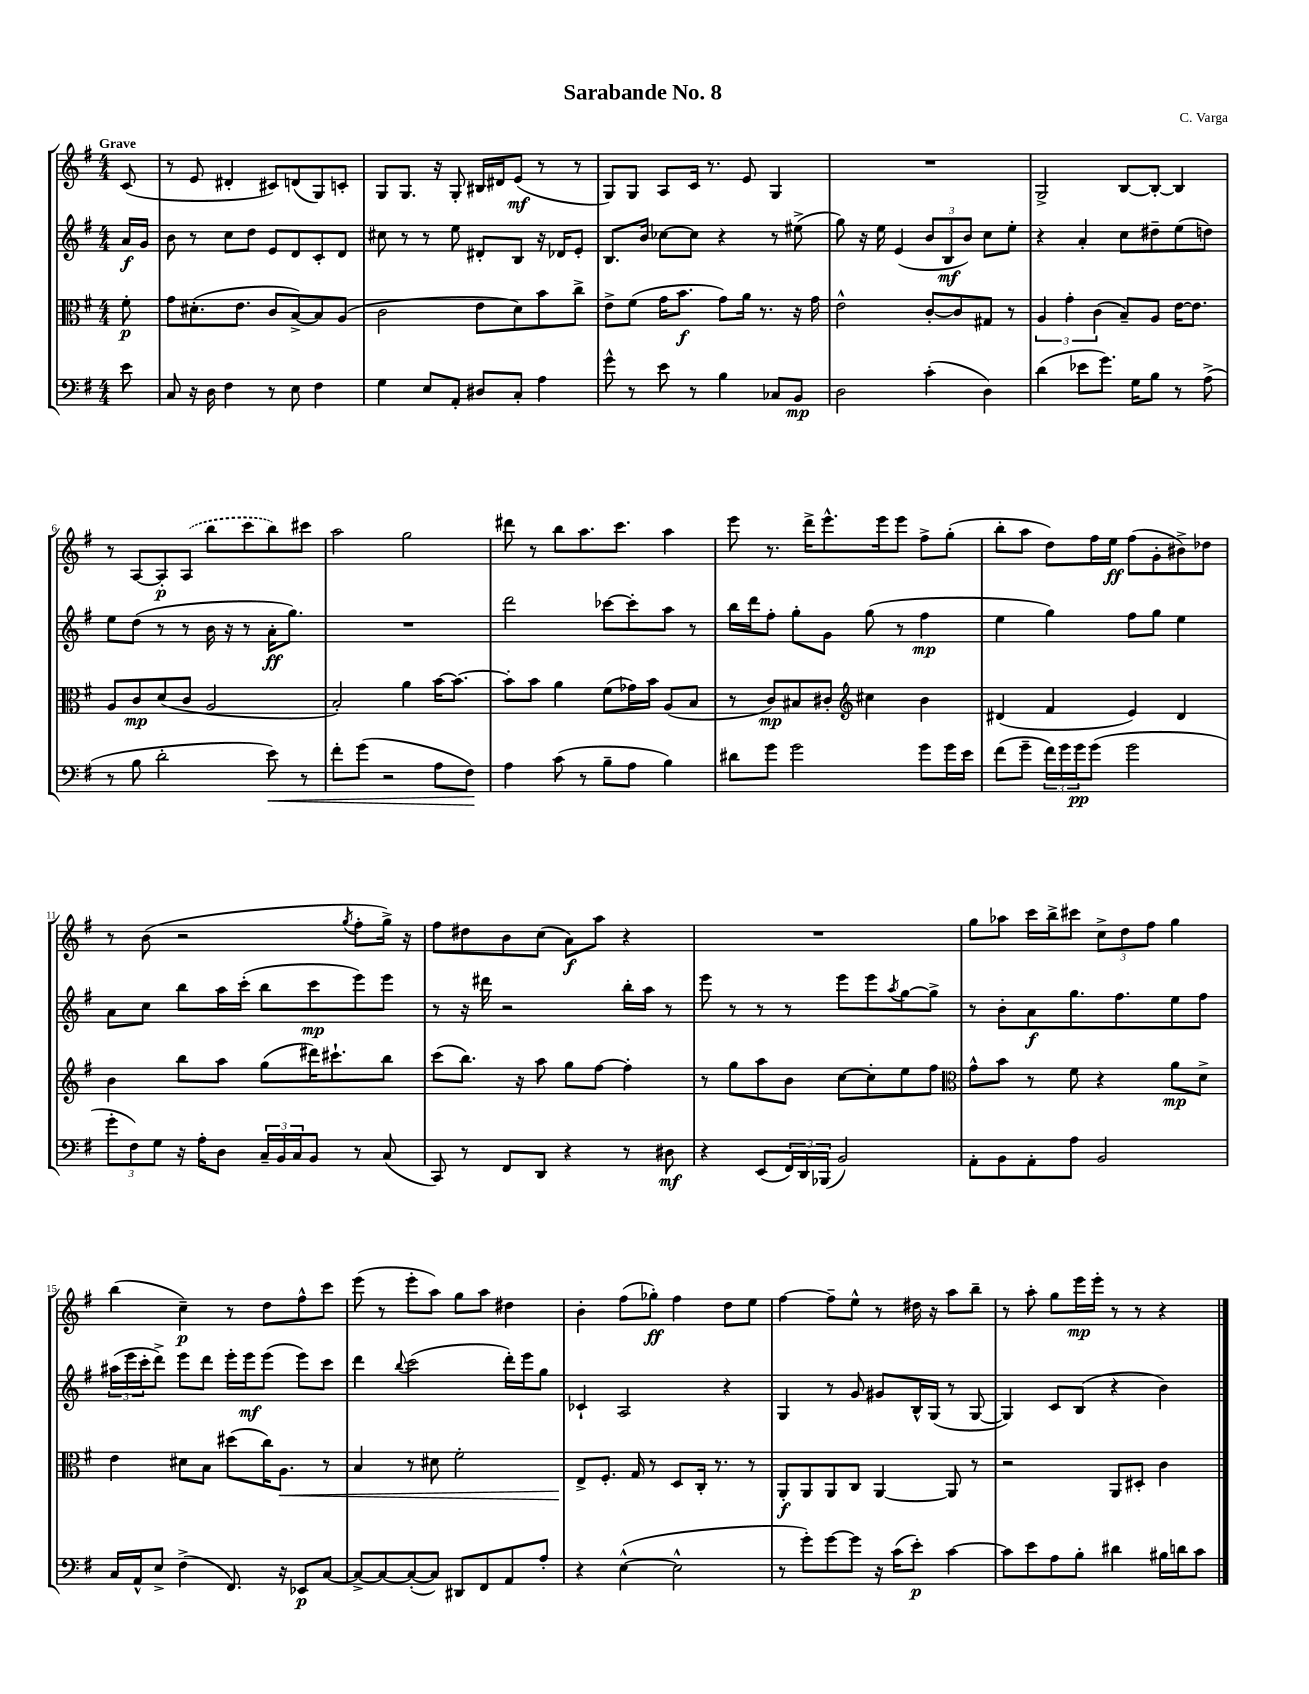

**kern	**kern	**kern	**kern
*staff4	*staff3	*staff2	*staff1
*clefF4	*clefC3	*clefG2	*clefG2
*k[f#]	*k[f#]	*k[f#]	*k[f#]
*M4/4	*M4/4	*M4/4	*M4/4
8e	8f#'	16a	(8c
.	.	16g	.
=	=	=	=
8C	8g	8b	8r
16r	(8.d#'	8r	8e
16D	.	.	.
4F#	.	8cc	4d#'
.	8.e	.	.
.	.	8dd	.
8r	8c	8e	8c#)
8E	[8B^)	8d	(8d
4F#	8B]	8c'	8G)
.	(8A	8d	8c'
=	=	=	=
4G	2c	8cc#	8G
.	.	8r	8.G
8E	.	8r	.
.	.	.	16r
8AA'	.	8ee	8G'
8D#	8e	8d#'	16B#
.	.	.	16d#
8C'	8d)	8B	(8e
4A	8b	16r	8r
.	.	16d-	.
.	8cc^	8e'	8r
=	=	=	=
8g^^	8e^	8.B	8G)
8r	(8f#	.	8G
.	.	16b	.
8e	16g	[8cc-	8A
.	8.b	.	.
8r	.	8cc-]	16c
.	.	.	8.r
4B	8g)	4r	.
.	16a	.	8e
.	8.r	.	.
8C-	.	8r	4G
8BB	16r	(8ee#^	.
.	16g	.	.
=	=	=	=
2D	2e^^	8gg)	1r
.	.	16r	.
.	.	16ee	.
.	.	(4e	.
(4c'	[8c'	12b	.
.	.	12B	.
.	8c]	.	.
.	.	12b)	.
4D)	8G#	8cc	.
.	8r	8ee'	.
=	=	=	=
(4d	6A	4r	2G^
.	6g'	.	.
8e-	.	4a'	.
.	(6c	.	.
8.g)	.	.	.
.	8B~)	8cc	[8B
16G	.	.	.
8B	8A	8dd#~	8B'_
8r	[16e	(8ee	4B]
.	8.e]	.	.
(8A^	.	8dd)	.
=	=	=	=
8r	8A	8ee	8r
8B	8c	(8dd	[8A
2d'	(8d	8r	8A']
.	8c	8r	(8A
.	2A	16b	8bb
.	.	16r	.
.	.	8r	8ccc
8e)	.	16a'	8bb)
.	.	8.gg)	.
8r	.	.	8ccc#
=	=	=	=
8f#'	2B')	1r	2aa
(8g	.	.	.
2r	.	.	.
.	4a	.	2gg
8A	[16b	.	.
.	8.b_	.	.
8F#)	.	.	.
=	=	=	=
4A	8b']	2ddd	8ddd#
.	8b	.	8r
(8c	4a	.	8bb
8r	.	.	8.aa
8B~	(8f#	[8ccc-	.
.	.	.	8.ccc
8A	16g-)	8ccc-']	.
.	16b	.	.
4B)	(8A	8aa	4aa
.	8B	8r	.
=	=	=	=
8d#	8r	16bb	8eee
.	.	16ddd	.
8g	8c)	8ff#'	8.r
2g	8B#	8gg'	.
.	.	.	16ddd^
.	8c#'	8g	8.eee^^
*	*clefG2	*	*
.	4cc#	(8gg	.
.	.	.	16eee
.	.	8r	8eee
8g	4b	4ff#	8ff#^
16g	.	.	(8gg'
16e	.	.	.
=	=	=	=
(8f#	(4d#	4ee	8bb'
8g~	.	.	8aa
24f#)	4f#	4gg)	8dd)
24g	.	.	.
24g	.	.	.
(8g	.	.	16ff#
.	.	.	16ee
2g	4e)	8ff#	(8ff#
.	.	8gg	8g'
.	4d#	4ee	8b#^)
.	.	.	8dd-
=	=	=	=
12g'	4b	8a	8r
12F#)	.	.	.
.	.	8cc	(8b
12G	.	.	.
16r	8bb	8bb	2r
16A'	.	.	.
8D	8aa	16aa	.
.	.	(16ccc'	.
24C~	(8gg	8bb	.
24BB	.	.	.
24C	.	.	.
8BB	16ddd#)	8ccc	.
.	8.ccc#`	.	.
.	.	.	8qgg
8r	.	8eee)	8ff#'
(8C	8bb	8eee	16gg^)
.	.	.	16r
=	=	=	=
8CC)	(8ccc	8r	8ff#
8r	8.bb)	16r	8dd#
.	.	16ddd#	.
8FF#	.	2r	8b
.	16r	.	.
8DD	8aa	.	(8cc
4r	8gg	.	8a)
.	[8ff#	.	8aa
8r	4ff#']	16bb'	4r
.	.	16aa	.
8D#	.	8r	.
=	=	=	=
4r	8r	8eee	1r
.	8gg	8r	.
(8EE	8aa	8r	.
24FF#)	8b	8r	.
24DD	.	.	.
(24BBB-	.	.	.
2BB)	[8cc	8eee	.
.	8cc']	8eee	.
.	.	8qaa	.
.	8ee	[8gg	.
.	8ff#	8gg^]	.
=	=	=	=
*	*clefC3	*	*
8AA'	8g^^	8r	8gg
8BB	8b	8b'	8aa-
8AA'	8r	8a	16ccc
.	.	.	16bb^
8A	8f#	8.gg	8ccc#
2BB	4r	.	12cc^
.	.	8.ff#	.
.	.	.	12dd
.	.	.	12ff#
.	8a	8ee	4gg
.	8d^	8ff#	.
=	=	=	=
16C	4e	(24aa#	(4bb
.	.	24eee	.
16AA^^	.	.	.
.	.	24ccc'	.
8E^	.	8ddd^)	.
(4F#^	8d#	8eee	4cc~)
.	8B	8ddd	.
8.FF#)	(8dd#	16eee'	8r
.	.	16eee	.
.	16cc)	(8eee	8dd
16r	8.A	.	.
8EE-	.	8eee)	8ff#^^
[8C	8r	8ccc	8ccc
=	=	=	=
8C^_	4B	4ddd	(8eee
8C_	.	.	8r
.	.	8qqbb	.
(8C'_	8r	(2ccc	8eee'
8C])	8d#	.	8aa)
8DD#	2f#'	.	8gg
8FF#	.	.	8aa
8AA	.	16ddd')	4dd#
.	.	16eee	.
8A'	.	8gg	.
=	=	=	=
4r	8E^	4c-`	4b'
.	8.F#'	.	.
([4E^^	.	2A	(8ff#
.	16G	.	.
.	8r	.	8gg-')
2E^^]	8D	.	4ff#
.	16C'	.	.
.	8.r	.	.
.	.	4r	8dd
.	8r	.	8ee
=	=	=	=
8r	8AA'	4G	[4ff#
8g')	8AA	.	.
[8g	8AA	8r	8ff#~]
8g]	8C	8g	8ee^^
16r	[4AA	8g#	8r
(16c	.	.	.
8e')	.	16B^^	16dd#
.	.	(16G	16r
[4c	8AA]	8r	8aa
.	8r	[8G	8bb~
=	=	=	=
8c]	2r	4G])	8r
8e	.	.	8aa'
8A	.	8c	8gg
8B'	.	(8B	16eee
.	.	.	16eee'
4d#	8AA	4r	8r
.	8D#'	.	8r
16B#	4c	4b)	4r
16d	.	.	.
8c	.	.	.
==	==	==	==
*-	*-	*-	*-
